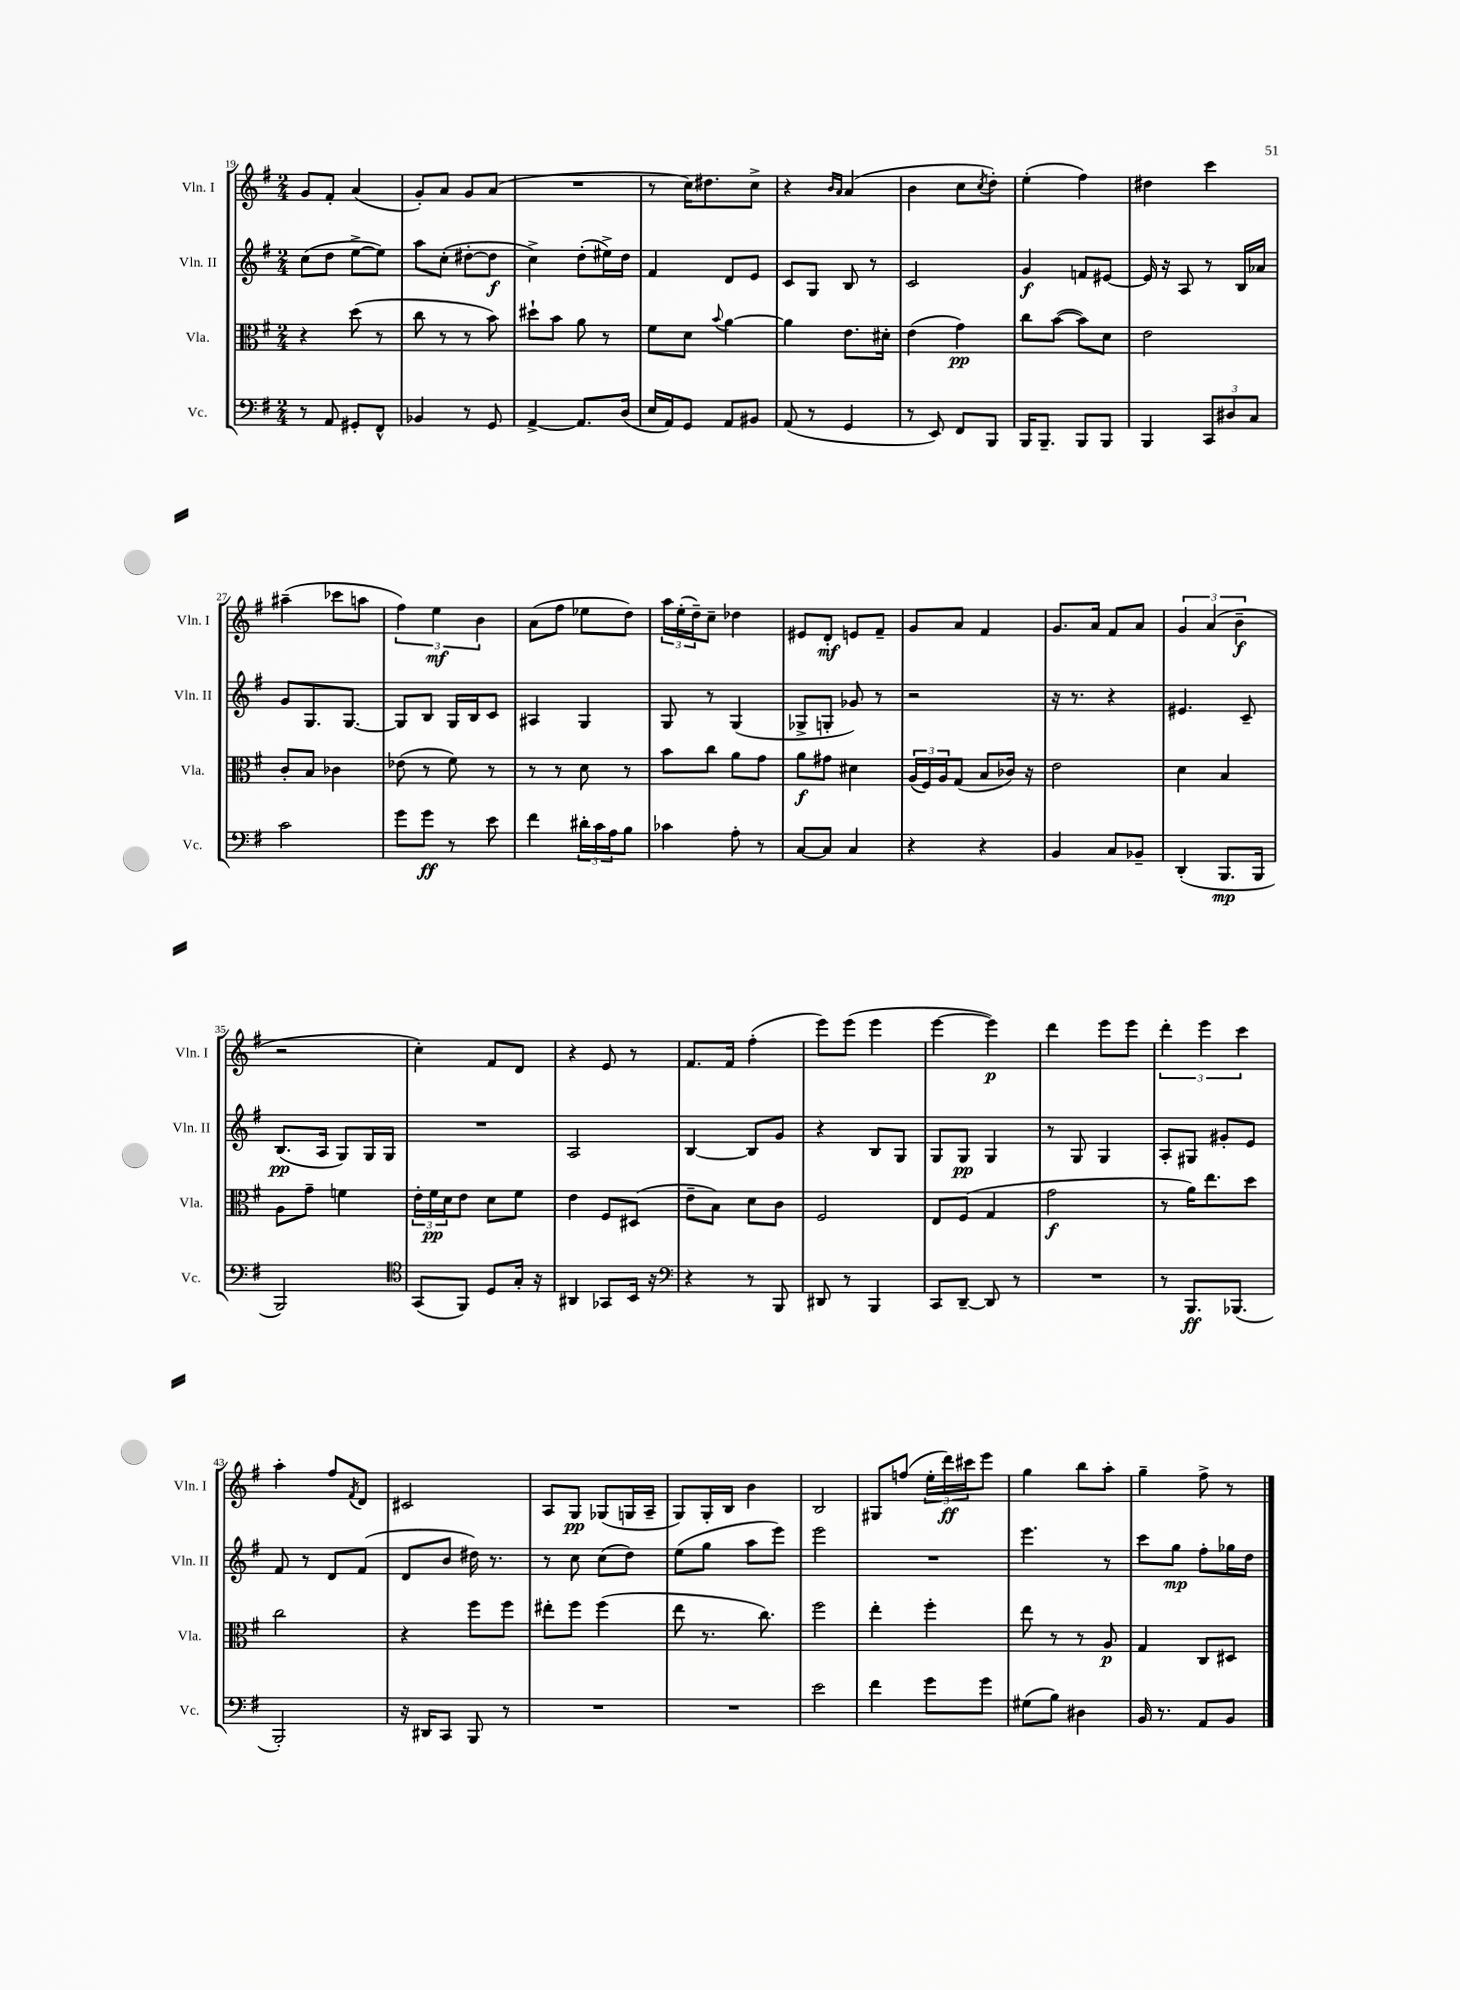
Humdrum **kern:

**kern	**dynam	**kern	**dynam	**kern	**dynam	**kern	**dynam
*part4	*part4	*part3	*part3	*part2	*part2	*part1	*part1
*staff4	*staff4	*staff3	*staff3	*staff2	*staff2	*staff1	*staff1
*I"Vc.	*	*I"Vla.	*	*I"Vln. II	*	*I"Vln. I	*
*I'Vc.	*	*I'Vla.	*	*I'Vln. II	*	*I'Vln. I	*
*clefF4	*	*clefC3	*	*clefG2	*	*clefG2	*
*k[f#]	*	*k[f#]	*	*k[f#]	*	*k[f#]	*
*M2/4	*	*M2/4	*	*M2/4	*	*M2/4	*
=19	=19	=19	=19	=19	=19	=19	=19
8r	.	4r	.	(8cc\L	.	8g/L	.
8AA/	.	.	.	8dd\J	.	8f#'/J	.
8GG#X'/L	.	(8dd\	.	[8ee^\L	.	(4a/	.
8FF#^^/J	.	8r	.	8ee\J])	.	.	.
=20	=20	=20	=20	=20	=20	=20	=20
4BB-X/	.	8cc\	.	8aa\L	.	8g'/L)	.
.	.	8r	.	(8cc'\J	.	8a/J	.
8r	.	8r	.	[8dd#X'\L	.	8g/L	.
8GG/	.	8b\)	.	8dd#\J]	f	(8a/J	.
=21	=21	=21	=21	=21	=21	=21	=21
[4AA^/	.	8dd#X`\L	.	4cc^\)	.	2r	.
.	.	8b\J	.	.	.	.	.
8.AA/L]	.	8a\	.	(8dd'\L	.	.	.
.	.	8r	.	16ee#X^\L)	.	.	.
(16D/Jk	.	.	.	16dd\JJ	.	.	.
=22	=22	=22	=22	=22	=22	=22	=22
16E/LL	.	8f#\L	.	4f#/	.	8r	.
16AA/J)	.	.	.	.	.	.	.
8GG/J	.	8d\J	.	.	.	16cc\KL)	.
.	.	.	.	.	.	8.dd#X\	.
.	.	8qqb/	.	.	.	.	.
8AA/L	.	[4a\	.	8d/L	.	.	.
8BB#X/J	.	.	.	8e/J	.	8cc^\J	.
=23	=23	=23	=23	=23	=23	=23	=23
(8AA/	.	4a\]	.	8c/L	.	4r	.
8r	.	.	.	8G/J	.	.	.
.	.	.	.	.	.	16qqb/LL	.
.	.	.	.	.	.	16qqa/JJ	.
4GG/	.	8.e\L	.	8B/	.	(4a/	.
.	.	.	.	8r	.	.	.
.	.	16d#X'\Jk	.	.	.	.	.
=24	=24	=24	=24	=24	=24	=24	=24
8r	.	(4e\	.	2c/	.	4b\	.
8EE/)	.	.	.	.	.	.	.
8FF#/L	.	4g\)	pp	.	.	8cc\L	.
.	.	.	.	.	.	8qcc/	.
8BBB/J	.	.	.	.	.	8dd'\J)	.
=25	=25	=25	=25	=25	=25	=25	=25
16BBB/KL	.	8cc\L	.	4g/	f	(4ee'\	.
8.BBB~/J	.	.	.	.	.	.	.
.	.	([8b\J	.	.	.	.	.
8BBB/L	.	8b\L])	.	8fn/L	.	4ff#\)	.
8BBB/J	.	8d\J	.	[8e#X/J	.	.	.
=26	=26	=26	=26	=26	=26	=26	=26
4BBB/	.	2e\	.	16e#/]	.	4dd#X\	.
.	.	.	.	16r	.	.	.
.	.	.	.	8A/	.	.	.
12CC/L	.	.	.	8r	.	4ccc\	.
12D#X/	.	.	.	.	.	.	.
.	.	.	.	16B/LL	.	.	.
12C/J	.	.	.	.	.	.	.
.	.	.	.	16a-X/JJ	.	.	.
!!LO:LB:g=z
=27	=27	=27	=27	=27	=27	=27	=27
2c\	.	8c'/L	.	8g/L	.	(4aa#X~\	.
.	.	8B/J	.	8.G/	.	.	.
.	.	4c-X\	.	.	.	8ccc-X\L	.
.	.	.	.	[8.G/J	.	.	.
.	.	.	.	.	.	8aan\J	.
=28	=28	=28	=28	=28	=28	=28	=28
8g\L	.	(8e-X\	.	8G/L]	.	6ff#\)	.
8g\J	ff	8r	.	8B/J	.	.	.
.	.	.	.	.	.	6ee\	mf
8r	.	8f#\)	.	16G/LL	.	.	.
.	.	.	.	16B/J	.	.	.
.	.	.	.	.	.	6b\	.
8e\	.	8r	.	8c/J	.	.	.
=29	=29	=29	=29	=29	=29	=29	=29
4f#\	.	8r	.	4A#X/	.	(8a\L	.
.	.	8r	.	.	.	8ff#\J	.
24d#X'\LL	.	8d\	.	4G/	.	8ee-X\L	.
24c\	.	.	.	.	.	.	.
24A\J	.	.	.	.	.	.	.
8B\J	.	8r	.	.	.	8dd\J)	.
=30	=30	=30	=30	=30	=30	=30	=30
4c-X\	.	8b\L	.	8G/	.	24aa\LL	.
.	.	.	.	.	.	(24ee'\	.
.	.	.	.	.	.	24dd~\J)	.
.	.	8cc\J	.	8r	.	8cc~\J	.
8A'\	.	8a\L	.	(4G/	.	4dd-X\	.
8r	.	8g\J	.	.	.	.	.
=31	=31	=31	=31	=31	=31	=31	=31
[8C/L	.	8a\L	f	8G-X^/L	.	8e#X/L	.
8C/J]	.	8g#X\J	.	8Gn'/J	.	8d'/J	mf
4C/	.	4d#X\	.	8g-X/)	.	8en/L	.
.	.	.	.	8r	.	8f#~/J	.
=32	=32	=32	=32	=32	=32	=32	=32
4r	.	(24A/LL	.	2r	.	8g/L	.
.	.	24F#/)	.	.	.	.	.
.	.	24A/J	.	.	.	.	.
.	.	(8G/J	.	.	.	8a/J	.
4r	.	8B/L	.	.	.	4f#/	.
.	.	16c-X/Jk)	.	.	.	.	.
.	.	16r	.	.	.	.	.
=33	=33	=33	=33	=33	=33	=33	=33
4BB/	.	2e\	.	16r	.	8.g/L	.
.	.	.	.	8.r	.	.	.
.	.	.	.	.	.	16a/Jk	.
8C/L	.	.	.	4r	.	8f#/L	.
8BB-X~/J	.	.	.	.	.	8a/J	.
=34	=34	=34	=34	=34	=34	=34	=34
(4DD'/	.	4d\	.	4.e#X/	.	6g/	.
.	.	.	.	.	.	(6a/	.
8.BBB/L	mp	4B/	.	.	.	.	.
.	.	.	.	.	.	6b~\	f
.	.	.	.	8c~/	.	.	.
16BBB/Jk	.	.	.	.	.	.	.
!!LO:LB:g=z
=35	=35	=35	=35	=35	=35	=35	=35
2BBB/)	.	8A\L	.	(8.B/L	pp	2r	.
.	.	8g~\J	.	.	.	.	.
.	.	.	.	16A/Jk	.	.	.
.	.	4fn\	.	8G/L)	.	.	.
.	.	.	.	16G/L	.	.	.
.	.	.	.	16G/JJ	.	.	.
=36	=36	=36	=36	=36	=36	=36	=36
*clefC4	*	*	*	*	*	*	*
(8GG/L	.	24e'\LL	.	2r	.	4cc'\)	.
.	.	24f#\	pp	.	.	.	.
.	.	24d\J	.	.	.	.	.
8FF#/J)	.	8e\J	.	.	.	.	.
8D/L	.	8d\L	.	.	.	8f#/L	.
16G'/Jk	.	8f#\J	.	.	.	8d/J	.
16r	.	.	.	.	.	.	.
=37	=37	=37	=37	=37	=37	=37	=37
4AA#X/	.	4e\	.	2A/	.	4r	.
8GG-X/L	.	8F#/L	.	.	.	8e/	.
16BB/Jk	.	(8D#X/J	.	.	.	8r	.
16r	.	.	.	.	.	.	.
=38	=38	=38	=38	=38	=38	=38	=38
*clefF4	*	*	*	*	*	*	*
4r	.	8e~\L	.	[4B/	.	8.f#/L	.
.	.	8B\J)	.	.	.	.	.
.	.	.	.	.	.	16f#/Jk	.
8r	.	8d\L	.	8B/L]	.	(4ff#'\	.
8BBB/	.	8c\J	.	8g/J	.	.	.
=39	=39	=39	=39	=39	=39	=39	=39
8DD#X/	.	2F#/	.	4r	.	8eee\L)	.
8r	.	.	.	.	.	(8eee\J	.
4BBB/	.	.	.	8B/L	.	4eee\	.
.	.	.	.	8G/J	.	.	.
=40	=40	=40	=40	=40	=40	=40	=40
8CC/L	.	8E/L	.	8G/L	.	[4eee\	.
[8DD~/J	.	(8F#/J	.	8G/J	pp	.	.
8DD/]	.	4G/	.	4G/	.	4eee\])	p
8r	.	.	.	.	.	.	.
=41	=41	=41	=41	=41	=41	=41	=41
2r	.	2g\	f	8r	.	4ddd\	.
.	.	.	.	8G/	.	.	.
.	.	.	.	4G/	.	8eee\L	.
.	.	.	.	.	.	8eee\J	.
=42	=42	=42	=42	=42	=42	=42	=42
8r	.	8r	.	8A'/L	.	6ddd'\	.
8.BBB/L	ff	16a\KL)	.	8G#X/J	.	.	.
.	.	.	.	.	.	6eee\	.
.	.	8.ee\	.	.	.	.	.
.	.	.	.	8g#X'/L	.	.	.
(8.BBB-X/J	.	.	.	.	.	.	.
.	.	.	.	.	.	6ccc\	.
.	.	8dd\J	.	8e/J	.	.	.
!!LO:LB:g=z
=43	=43	=43	=43	=43	=43	=43	=43
2BBB'/)	.	2cc\	.	8f#/	.	4aa'\	.
.	.	.	.	8r	.	.	.
.	.	.	.	8d/L	.	8ff#/L	.
.	.	.	.	.	.	8qf#/	.
.	.	.	.	(8f#/J	.	8d/J	.
=44	=44	=44	=44	=44	=44	=44	=44
16r	.	4r	.	8d/L	.	2c#X/	.
16DD#X/KL	.	.	.	.	.	.	.
8CC/J	.	.	.	8b/J	.	.	.
8BBB/	.	8ff#\L	.	16dd#X\)	.	.	.
.	.	.	.	8.r	.	.	.
8r	.	8ff#\J	.	.	.	.	.
=45	=45	=45	=45	=45	=45	=45	=45
2r	.	8ee#X'\L	.	8r	.	8A/L	.
.	.	8ff#\J	.	8cc\	.	8G/J	pp
.	.	(4ff#\	.	(8cc\L	.	(8G-X/L	.
.	.	.	.	8dd\J)	.	16Gn/L	.
.	.	.	.	.	.	16A~/JJ	.
=46	=46	=46	=46	=46	=46	=46	=46
2r	.	8ee\	.	(8ee\L	.	8G/L)	.
.	.	8.r	.	8gg\J	.	16G'/L	.
.	.	.	.	.	.	16B/JJ	.
.	.	.	.	8aa\L	.	4b\	.
.	.	8.cc\)	.	.	.	.	.
.	.	.	.	8eee\J)	.	.	.
=47	=47	=47	=47	=47	=47	=47	=47
2e\	.	2ff#\	.	2eee\	.	2B/	.
=48	=48	=48	=48	=48	=48	=48	=48
4f#\	.	4ee'\	.	2r	.	8G#X/L	.
.	.	.	.	.	.	(8ffn/J	.
8g\L	.	4ff#'\	.	.	.	24ee'\LL	.
.	.	.	.	.	.	24ddd\)	ff
.	.	.	.	.	.	24ccc#X\J	.
8g\J	.	.	.	.	.	8eee\J	.
=49	=49	=49	=49	=49	=49	=49	=49
(8G#X\L	.	8ee\	.	4.eee\	.	4gg\	.
8B\J)	.	8r	.	.	.	.	.
4D#X\	.	8r	.	.	.	8bb\L	.
.	.	8A/	p	8r	.	8aa'\J	.
=50	=50	=50	=50	=50	=50	=50	=50
16BB/	.	4G/	.	8ccc\L	.	4gg~\	.
8.r	.	.	.	.	.	.	.
.	.	.	.	8gg\J	mp	.	.
8AA/L	.	8C/L	.	8ff#'\L	.	8ff#^\	.
8BB/J	.	8D#X/J	.	16gg-X\L	.	8r	.
.	.	.	.	16dd\JJ	.	.	.
==	==	==	==	==	==	==	==
*-	*-	*-	*-	*-	*-	*-	*-
